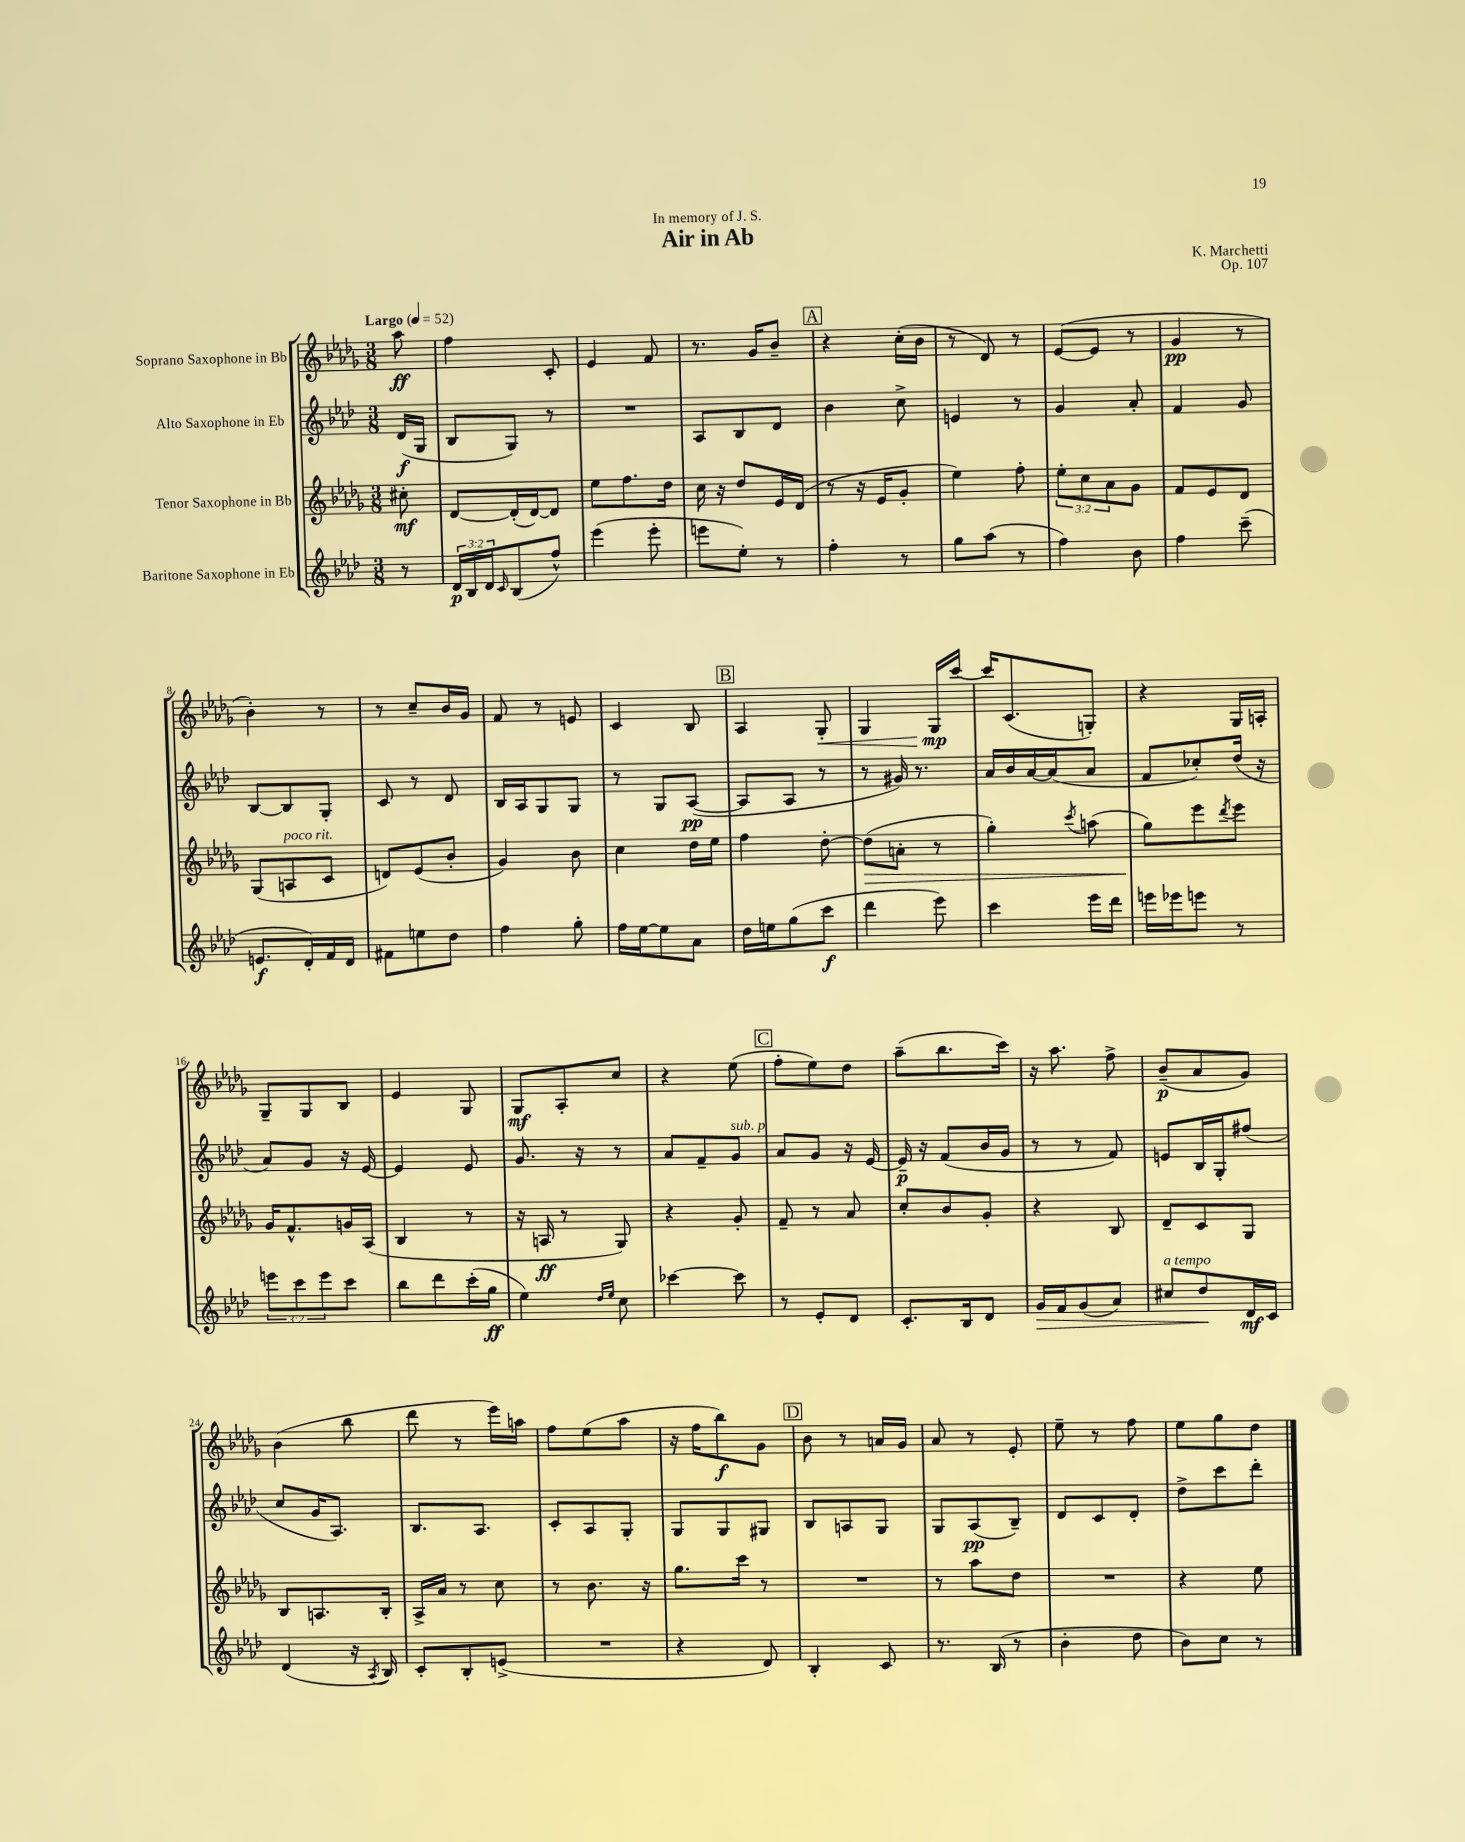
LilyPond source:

\header { title = "Air in Ab" composer = "K. Marchetti" dedication = "In memory of J. S." opus = "Op. 107" }
<<
\new StaffGroup <<
\new Staff = "s0" \with { instrumentName = "Soprano Saxophone in Bb" } {
    \clef treble \key des \major \numericTimeSignature \time 3/8 \partial 8 \tempo "Largo" 4 = 52
    aes''8\ff |
    f''4 c'8-. |
    ees'4 f'8 |
    r8. ges'16 bes'8-- |
    \mark \markup { \box "A" } r4 c''16-.( bes'16 |
    r8 des'8) r8 |
    ees'8~( ees'8 r8 |
    ges'4\pp r8 |
    bes'4-.) r8 |
    r8 c''8-- bes'16 ges'16 |
    f'8 r8 e'8 |
    c'4 bes8 |
    \mark \markup { \box "B" } aes4 ges8-.\< |
    ges4 ges16\mp\! c'''16~ |
    c'''16 c'8.( g8-.) |
    r4 ges16 a16-. |
    ges8-- ges8 bes8 |
    ees'4 ges8 |
    ges8\mf aes8-. c''8 |
    r4 ees''8( |
    \mark \markup { \box "C" } f''8-. ees''8) des''8 |
    aes''8--( bes''8. c'''16) |
    r16 aes''8. f''8-> |
    bes'8--\p( aes'8 ges'8) |
    bes'4( bes''8 |
    des'''8 r8 ees'''16) a''16 |
    f''8 ees''8( aes''8 |
    r16 f''16 bes''8\f) ges'8 |
    \mark \markup { \box "D" } bes'8 r8 a'16 ges'16 |
    aes'8 r8 ees'8-. |
    ees''8-- r8 f''8 |
    ees''8 ges''8 des''8 \bar "|." |
}
\new Staff = "s1" \with { instrumentName = "Alto Saxophone in Eb" } {
    \clef treble \key aes \major \numericTimeSignature \time 3/8 \partial 8
    des'16\f( g16 |
    bes8 g8) r8 |
    R4. |
    aes8 bes8 des'8 |
    \mark \markup { \box "A" } bes'4 c''8-> |
    e'4 r8 |
    g'4 aes'8-. |
    f'4 g'8 |
    bes8~ bes8 g8-. |
    c'8 r8 des'8 |
    bes16 aes16 g8 g8 |
    r8 g8 aes8~\pp( |
    \mark \markup { \box "B" } aes8 aes8 r8 |
    r8 gis'16) r8. |
    aes'16 bes'16 aes'16~ aes'16( aes'8 |
    f'8 ces''8-.) des''16( r16 |
    aes'8) g'8 r16 ees'16~ |
    ees'4 ees'8 |
    g'8. r16 r8 |
    aes'8 f'8-- g'8^\markup { \italic "sub. p" } |
    \mark \markup { \box "C" } aes'8 g'8 r16 ees'16~ |
    ees'16--\p r16 f'8( bes'16 g'16 |
    r8 r8 f'8) |
    e'8 bes16 g16-. fis''8( |
    c''8 g'16 aes8.) |
    bes8. aes8. |
    c'8-. aes8 g8-. |
    g8 g8 gis8 |
    \mark \markup { \box "D" } bes8 a8 g8 |
    g8 aes8\pp( bes8--) |
    des'8 c'8 des'8-. |
    des''8-> c'''8 des'''8-. \bar "|." |
}
\new Staff = "s2" \with { instrumentName = "Tenor Saxophone in Bb" } {
    \clef treble \key des \major \numericTimeSignature \time 3/8 \override Staff.TupletNumber.text = #tuplet-number::calc-fraction-text \partial 8
    cis''8-.\mf |
    des'8~ des'16-.( des'16~) des'8 |
    ees''8 f''8. des''16 |
    c''16 r16 des''8 ees'16 des'16( |
    \mark \markup { \box "A" } r8 r16 ees'16 ges'8-. |
    ees''4) f''8-. |
    \tuplet 3/2 { ees''8-. c''8 aes'8 } ges'8 |
    f'8 ees'8 des'8 |
    ges8( a8^\markup { \italic "poco rit." } c'8 |
    d'8) ees'8( bes'8-. |
    ges'4) bes'8 |
    c''4 des''16 ees''16 |
    \mark \markup { \box "B" } f''4 des''8~-. |
    des''8\>( a'8-. r8 |
    ges''4-.) \acciaccatura { c'''8 } a''8( |
    ges''8\!) ees'''8 \acciaccatura { des'''8 } ees'''8 |
    ges'16 f'8.-^ g'16 aes16( |
    bes4 r8 |
    r16 a16\ff r8 ges8) |
    r4 ges'8-. |
    \mark \markup { \box "C" } f'8-- r8 aes'8 |
    c''8-. bes'8 ges'8-. |
    r4 bes8 |
    des'8-- c'8 ges8 |
    bes8 a8. bes16-. |
    aes16-> aes'16 r8 c''8 |
    r8 bes'8. r16 |
    ges''8. c'''16 r8 |
    \mark \markup { \box "D" } R4. |
    r8 aes''8 des''8 |
    R4. |
    r4 ees''8 \bar "|." |
}
\new Staff = "s3" \with { instrumentName = "Baritone Saxophone in Eb" } {
    \clef treble \key aes \major \numericTimeSignature \time 3/8 \override Staff.TupletNumber.text = #tuplet-number::calc-fraction-text \partial 8
    r8 |
    \tuplet 3/2 { des'16\p bes16 des'16 } \grace { c'16 } bes8( f''8-^) |
    ees'''4( ees'''8-. |
    e'''8 ees''8-.) r8 |
    \mark \markup { \box "A" } f''4-. r8 |
    g''8 aes''8( r8 |
    f''4) bes'8 |
    f''4 c'''8--( |
    e'8.\f des'16-.) f'16 des'16 |
    fis'8 e''8 des''8 |
    f''4 g''8-. |
    f''16 ees''16~ ees''8 aes'8 |
    \mark \markup { \box "B" } des''16 e''16 g''8( c'''8\f |
    des'''4 ees'''8) |
    c'''4 ees'''16 des'''16 |
    e'''16 ees'''16 e'''8 r8 |
    \tuplet 3/2 { e'''8 c'''8 e'''8 } c'''8 |
    bes''8 des'''8 c'''16-.( g''16\ff |
    ees''4) \grace { des''16 ees''16 } c''8 |
    ces'''4~ ces'''8 |
    \mark \markup { \box "C" } r8 ees'8-. des'8 |
    c'8.-. bes16 des'8 |
    g'16\> f'16 g'8( aes'8) |
    cis''8^\markup { \italic "a tempo" } des''8\! des'16\mf c'16 |
    des'4( r16 \acciaccatura { aes8 } bes16) |
    c'8-. bes8-. e'8->( |
    R4. |
    r4 des'8) |
    \mark \markup { \box "D" } bes4-. c'8 |
    r8. bes16( r8 |
    bes'4-. des''8 |
    bes'8) c''8 r8 \bar "|." |
}
>>
>>
